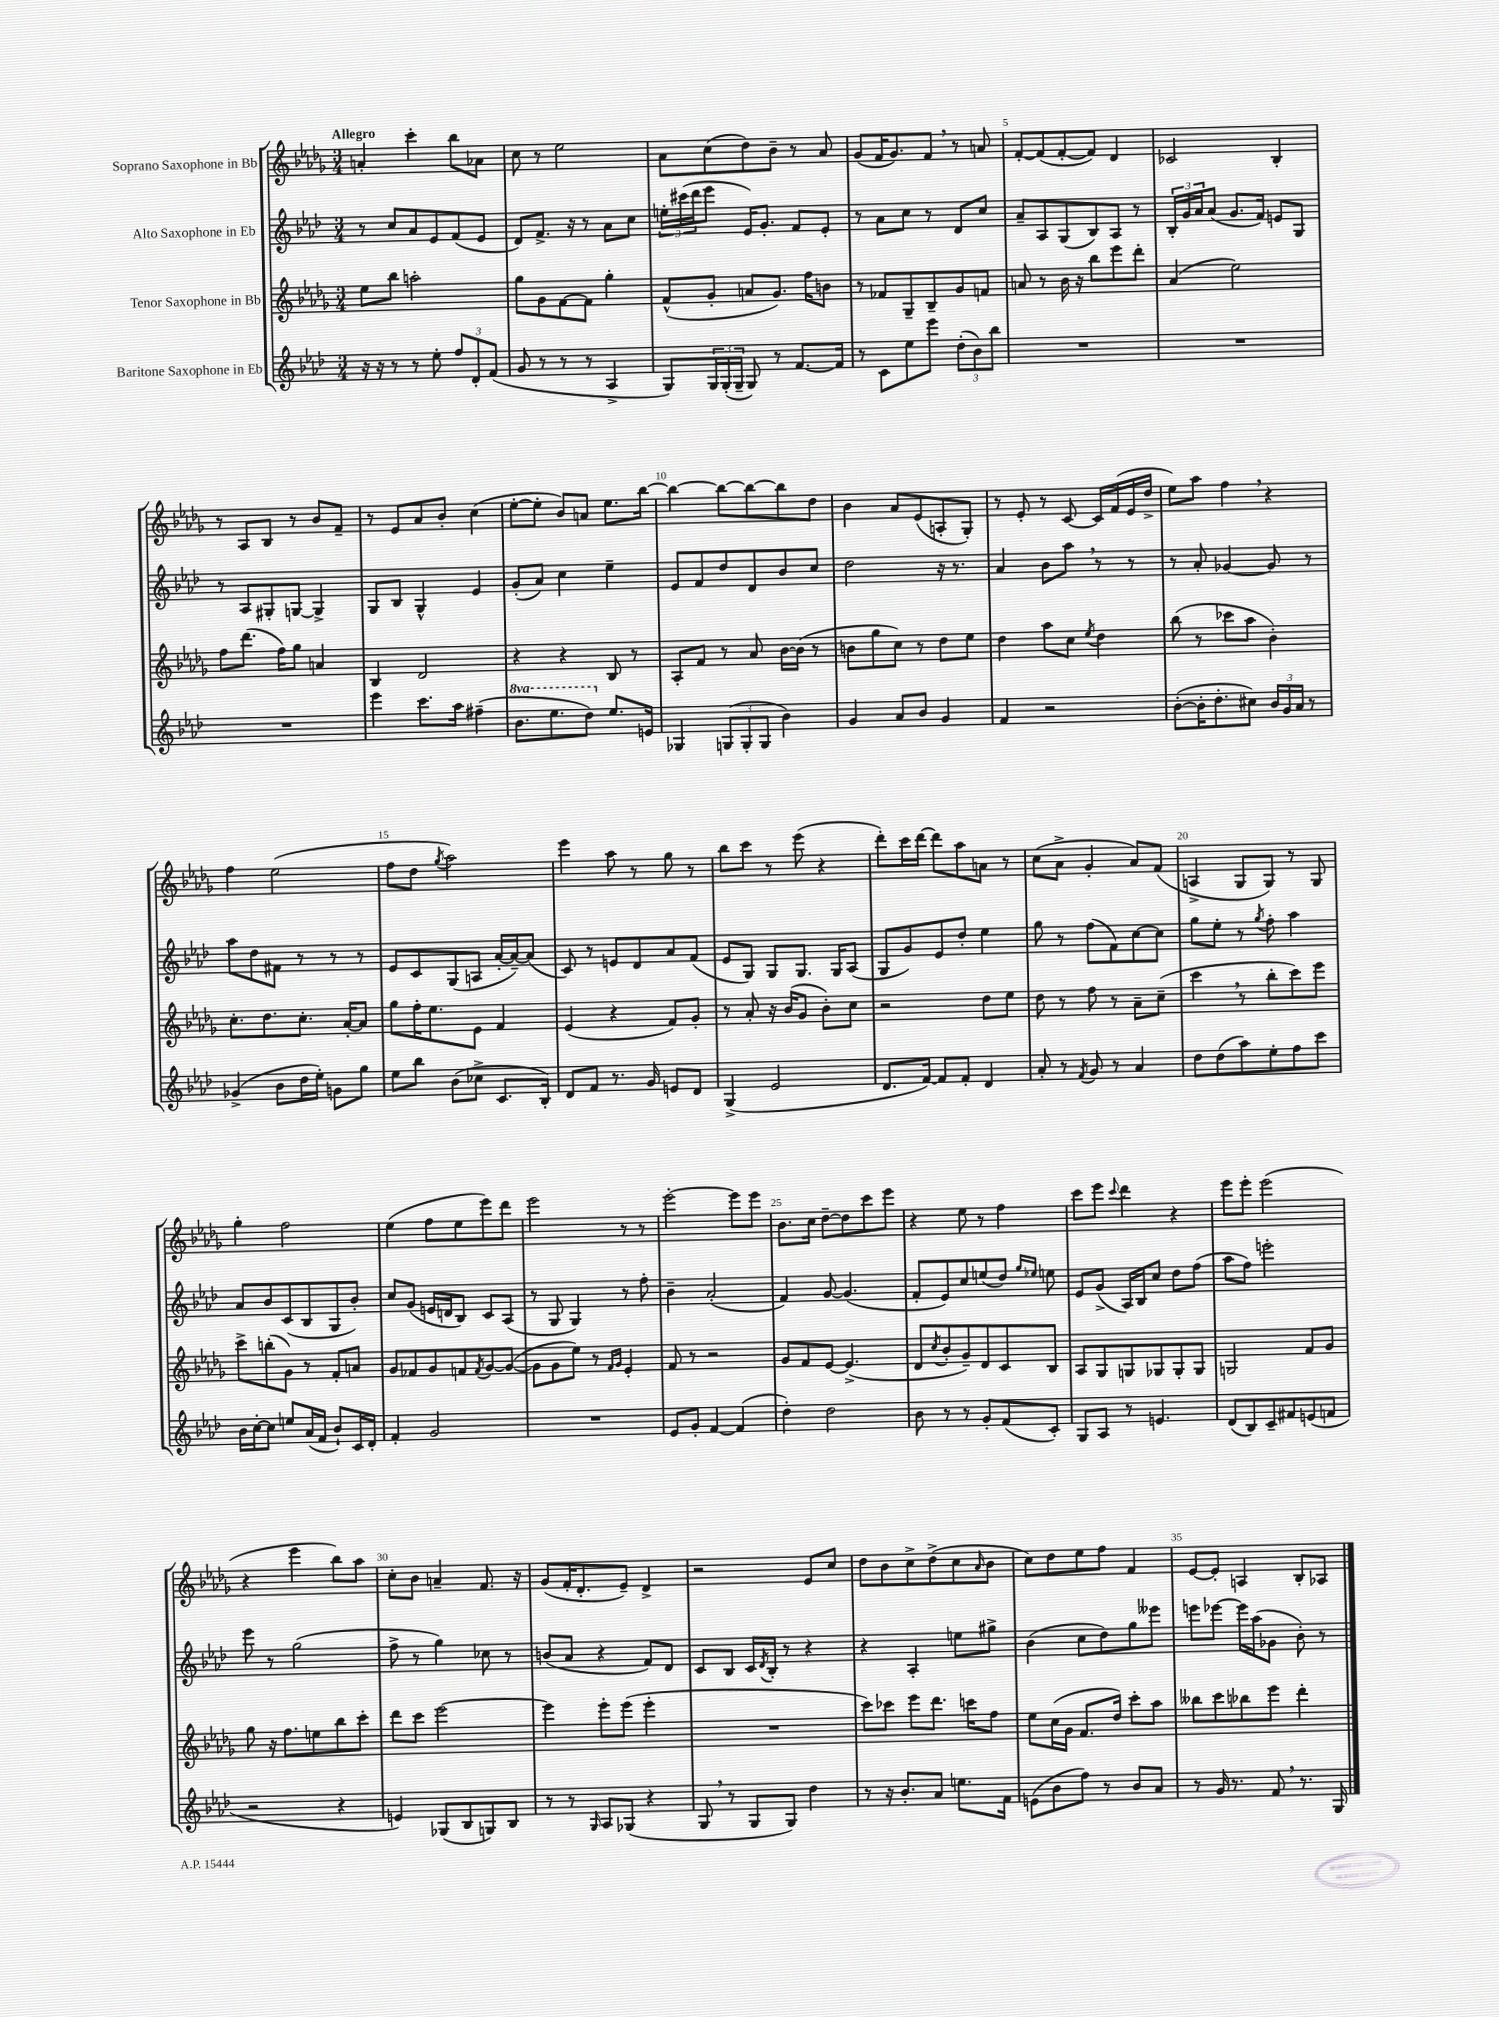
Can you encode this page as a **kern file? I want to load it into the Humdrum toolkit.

**kern	**kern	**kern	**kern
*part4	*part3	*part2	*part1
*staff4	*staff3	*staff2	*staff1
*I"Baritone Saxophone in Eb	*I"Tenor Saxophone in Bb	*I"Alto Saxophone in Eb	*I"Soprano Saxophone in Bb
*clefG2	*clefG2	*clefG2	*clefG2
*k[b-e-a-d-]	*k[b-e-a-d-g-]	*k[b-e-a-d-]	*k[b-e-a-d-g-]
*M3/4	*M3/4	*M3/4	*M3/4
=1	=1	=1	=1
!	!	!	!LO:TX:a:B:t=Allegro
16r	8ee-\L	8r	4an'/
16r	.	.	.
8r	8bb-\J	8cc/L	.
8r	2aan'\	8a-/	4ccc'\
8ee-'\	.	8e-/	.
12ff/L	.	(8f/	8bb-\L
12d-'/	.	.	.
.	.	8e-/J	8a-X\J
(12f/J	.	.	.
=2	=2	=2	=2
8g/	8gg-\L	8d-/L)	8cc\
8r	8g-\	8.f^/J	8r
8r	[8f\	.	2ee-\
.	.	16r	.
8r	8f\J]	8r	.
4A-^/	4gg-'\	8a-\L	.
.	.	8cc\J	.
=3	=3	=3	=3
8G/L)	(8f^^/L	24een'\LL	8a-\L
.	.	(24ccc#X\	.
.	.	24ddd-\J	.
24G/L	8g-'/J	8eee-\J	(8cc\
(24G'/	.	.	.
24G~/JJ	.	.	.
8G/)	8an/L	16e-/KL)	8dd-\)
.	.	8.g'/J	.
8r	8.g-/J)	.	8b-~\J
[8.f/L	.	8f/L	8r
.	16ff\KL	.	.
.	8bn\J	8e-'/J	8a-/
16f/Jk]	.	.	.
=4	=4	=4	=4
8r	8r	8r	(8g-/L
8c\L	8f-X/L	8a-\L	16f/K
.	.	.	8.g-/)
8ee-\	8G-~/	8cc\J	.
8eee-\J	8B-~/	8r	8f,/J
(12dd-'\L	8g-/	8d-/L	8r
12b-\)	.	.	.
.	8fn/J	8cc/J	8an/
12bb-\J	.	.	.
=5	=5	=5	=5
2.r	8an/	8a-~/L	[8f'/L
.	8r	8A-/	(8f/]
.	16b-\	(8G/	[8f'/
.	16r	.	.
.	8bb-\L	8B-/)	8f/J])
.	8eee-\	8A-/J	4d-/
.	8ddd-'\J	8r	.
=6	=6	=6	=6
2.r	(4a-/	24B-'/LL	2c-X/
.	.	24g/	.
.	.	24a-/J	.
.	.	(8a-/J	.
.	2ee-\)	8.g/L	.
.	.	16f/Jk)	.
.	.	8en/L	4B-'/
.	.	8G/J	.
!!LO:LB:g=z
=7	=7	=7	=7
2.r	8ff\L	8r	8r
.	(8.ddd-\J	8A-/L	8A-/L
.	.	8G#X'/	8B-/J
.	16ff\KL)	.	.
.	8gg-\J	[8Gn/J	8r
.	4an/	4G^/]	8b-/L
.	.	.	8f~/J
=8	=8	=8	=8
4eee-\	4B-/	8G/L	8r
.	.	8B-/J	8e-/L
8.ccc\L	2d-/	4G^^/	8a-/
.	.	.	8b-'/J
16aa-\Jk	.	.	.
(4ff#X~\	.	4e-/	(4cc\
=9	=9	=9	=9
*8va	*	*	*
8.bb-\L	4r	(8g'/L	[8ee-'\L
.	.	8a-/J)	8ee-'\J]
8.eee-\	.	.	.
.	4r	4cc\	8b-/L)
8ddd-\J)	.	.	8an/J
*X8va	*	*	*
8.ee-/L	8B-/	4ee-~\	8.ee-\L
.	8r	.	.
16en/Jk	.	.	[16bb-\Jk
=10	=10	=10	=10
4G-X/	8A-'/L	8e-/L	4bb-\_
.	8f/J	8f/	.
(12Gn/L	8r	8dd-/	8bb-\L_
12G'/	.	.	.
.	8a-/	8d-/	8bb-\_
12G/J	.	.	.
4b-\)	[16b-\LL	8b-/	8bb-\]
.	(16b-\JJ]	.	.
.	8r	8cc/J	8dd-\J
=11	=11	=11	=11
4g/	8bn\L	2dd-\	4b-\
.	8gg-\	.	.
8a-/L	8cc\J)	.	8a-/L
8b-/J	8r	.	(8e-/
4g/	8dd-\L	16r	8An'/
.	.	8.r	.
.	8ee-\J	.	8G-'/J)
=12	=12	=12	=12
4f/	4dd-\	4a-/	8r
.	.	.	8e-'/
2r	8aa-\L	8b-\L	8r
.	8cc\J	8aa-,\J	[8c/
.	8qee-/	.	.
.	4dd-\	8r	16c/LL]
.	.	.	(16f/
.	.	8r	16e-/
.	.	.	16dd-^/JJ
=13	=13	=13	=13
([8b-'\L	(8bb-\	8r	8ee-\L)
16b-'\K]	8r	8a-'/	8aa-\J
8.dd-'\	.	.	.
.	8ccc-X\L	[4g-X/	4ff,\
8cc#X\J)	8aa-\J	.	.
24b-/LL	4b-'\)	8g-/]	4r
24g/	.	.	.
24a-/JJ	.	.	.
8r	.	8r	.
!!LO:LB:g=z
=14	=14	=14	=14
(4g-X^/	8.cc'\L	8aa-\L	4ff\
.	.	8dd-\	.
.	8.dd-\	.	.
8b-\L	.	8f#X\J	(2ee-\
16dd-\L	8.cc'\J	8r	.
16ee-'\JJ)	.	.	.
8gn\L	.	8r	.
.	[16a-'/KL	.	.
8gg\J	8a-/J]	8r	.
=15	=15	=15	=15
8ee-\L	8gg-\L	8e-/L	8ff\L
8bb-\J	16ff'\K	8c/	8dd-\J
.	8.ee-\	.	.
.	.	.	8qgg-/
(8b-\L	.	(8G/	2aa-\)
8cc-X^\J	8e-\J	8An/J	.
8.c/L	4f/	[16a-'/LL	.
.	.	16a-~/J_)	.
.	.	(8a-/J]	.
16B-'/Jk)	.	.	.
=16	=16	=16	=16
8d-/L	(4e-/	8c/)	4eee-\
8f/J	.	8r	.
8.r	4r	8en/L	8aa-\
.	.	8d-/	8r
16g/	.	.	.
8en/L	8f/L)	8a-/	8gg-\
8d-/J	8g-'/J	(8f/J	8r
=17	=17	=17	=17
(4G^/	8r	8e-/L	8bb-\L
.	8a-'/	8G/J)	8ccc\J
2e-/	16r	8G/L	8r
.	(16b-/KL	.	.
.	8g-/J	8.G/J	(8eee-\
.	8b-'\L)	.	4r
.	.	16G/KL	.
.	8cc\J	(8A-/J	.
=18	=18	=18	=18
8.d-/L	2r	8G/L	8ddd-'\L)
.	.	8g/)	16ccc\L
[16f/Jk)	.	.	[16ddd-\JJ
8f/L]	.	8e-/	8ddd-\L]
8f'/J	.	8dd-'/J	8aa-\
4d-/	8dd-\L	4ee-\	8an\J
.	8ee-\J	.	8r
=19	=19	=19	=19
8a-'/	8dd-\	8gg\	(8cc\L
8r	8r	8r	8a-^\J
8qf/	.	.	.
8g/	8ff\	(8ff\L	4g-'/
8r	8r	8f\)	.
4a-/	8a-~\L	[8cc\	8a-/L)
.	(8cc~\J	8cc\J]	(8f/J
=20	=20	=20	=20
8dd-\L	4ccc,\	8gg\L	4An^/
(8dd-\	.	8ee-'\J	.
8aa-\)	8r	8r	8G-/L
.	.	8qgg/	.
8ee-'\	8bb-'\L	8ff'\	8G-/J)
8ff\	8ccc\)	4aa-\	8r
8ccc\J	8eee-\J	.	8G-/
!!LO:LB:g=z
=21	=21	=21	=21
16b-\LL	8ccc^\L	8a-/L	4gg-'\
[16cc'\J	.	.	.
8cc\J]	(8bbn'\	8b-/	.
8een/L	8g-\J)	(8c/	2ff\
(16a-/L	8r	8B-/	.
16f/JJ	.	.	.
8b-`/L)	8f'/L	8G/	.
16c/L	8an/J	8b-'/J)	.
16d-'/JJ	.	.	.
=22	=22	=22	=22
4f'/	8g-/L	8cc/L	(4ee-\
.	8f-X/	(8g/J	.
2g/	8g-/	16en/LL	8ff\L
.	.	16dn/J	.
.	8fn/	8B-/J)	8ee-\
.	8qf/	.	.
.	[8g-/	8c/L	8eee-\)
.	(8g-/J_	(8A-/J	8ddd-\J
=23	=23	=23	=23
2.r	8g-\L]	8r	2eee-\
.	8g-\	8G/	.
.	8ee-\J)	4G/)	.
.	8r	.	.
.	16qqf/LL	.	.
.	16qqg-/JJ	.	.
.	4e-'/	8r	8r
.	.	8ff'\	8r
=24	=24	=24	=24
8e-/L	8f/	4b-~\	[2eee-'\
8g'/J	8r	.	.
[4f/	2r	(2a-'/	.
(4f/]	.	.	8eee-\L]
.	.	.	8eee-\J
=25	=25	=25	=25
4dd-'\)	8g-/L	4f/)	8.b-\L
.	8f/	.	.
.	.	.	16cc\Jk
2dd-\	[8e-/J	[8g/	[8dd-~\L
.	(4.e-^/]	(4.g/]	8dd-\]
.	.	.	8ccc\
.	.	.	8eee-\J
=26	=26	=26	=26
8b-\	8d-/L	8f'/L	4r
.	8qcc/	.	.
8r	8b-'/	8e-/)	.
8r	8g-~/)	8cc/	8ee-\
8g'/L	8d-/	(8een/	8r
(8f/	8c/	8dd-/J)	4ff\
.	.	16qqgg/LL	.
.	.	16qqee-X/JJ	.
8c'/J)	8B-/J	8een\	.
=27	=27	=27	=27
8G/L	8A-/L	8e-/L	8ccc\L
8A-/J	8G-/	(8g^/J	8eee-\J
.	.	.	8qqccc/
8r	8Gn/	16A-/LL)	4ddd-\
.	.	16B-/J	.
4.en/	8G-X/	8cc/J	.
.	8G-'/	8dd-\L	4r
.	8G-/J	(8ff\J	.
=28	=28	=28	=28
(8d-/L	2Gn/	8aa-\L	8eee-\L
8B-/)	.	8ff\J)	8eee-'\J
8c~/	.	2eeen'\	(2eee-\
8f#X/	.	.	.
(8en/	8f/L	.	.
8fn/J	8g-/J	.	.
!!LO:LB:g=z
=29	=29	=29	=29
2r	8gg-\	8eee-\	4r
.	16r	8r	.
.	8.ff\L	.	.
.	.	(2gg\	4eee-\
.	8een\	.	.
4r	8bb-\	.	8bb-\L)
.	8ccc'\J	.	8aa-\J
=30	=30	=30	=30
4en/)	8ddd-\L	8ff^\	8cc'\L
.	8ccc\J	8r	8b-\J
(8G-X/L	[2eee-\	4gg\)	4an~/
8B-/	.	.	.
8Gn/)	.	8cc-X\	8.f/
8B-/J	.	8r	.
.	.	.	16r
=31	=31	=31	=31
8r	4eee-\]	(8bn/L	(8g-/L
8r	.	8a-/J	16f'/K
.	.	.	8.d-'/
16qqG/	.	.	.
8A-/L	8eee-'\L	4r	.
(8G-X/J	(8eee-\J	.	8e-~/J)
4r	4eee-'\	8f/L)	4d-^/
.	.	8d-/J	.
=32	=32	=32	=32
8G,/	2.r	8c/L	2r
8r	.	8B-/J	.
8G/L	.	16c/LL	.
.	.	8qd-/	.
.	.	16B-'/JJ	.
8G/J)	.	8r	.
4dd-\	.	4r	8e-/L
.	.	.	8cc/J
=33	=33	=33	=33
8r	8ccc\L)	4r	8dd-\L
16r	8ccc-X\J	.	8b-\
8.b-'/L	.	.	.
.	8eee-\L	4A-'/	8cc^\
8a-/J	8.ddd-\J	.	(8dd-^\
8.een\L	.	8een\L	8cc\
.	16cccn\KL	.	.
.	.	.	16qqa-/
.	8ff\J	8gg#X^\J	8b-\J
16f\Jk	.	.	.
=34	=34	=34	=34
(8en\L	8ee-\L	(4b-\	8cc\L)
8b-\	(16cc\L	.	8dd-\
.	16g-\JJ	.	.
8ff\J)	8.f/L	8cc\L	8ee-\
8r	.	8dd-\)	8ff\J
.	16dd-/Jk)	.	.
8b-/L	8ccc'\L	8gg\	4f/
8a-/J	8aa-\J	8eee--X\J	.
=35	=35	=35	=35
8r	8bb--X\L	8eeen\L	[8e-/L
16g/	8ccc\	[8eee-X\J	8e-'/J]
8.r	.	.	.
.	8bb-X\	16eee-\LL]	4An/
.	.	(16aa-\J	.
8f,/	8eee-\J	8g-X\J	.
8.r	4ddd-'\	8b-'\)	8B-'/L
.	.	8r	8A-X/J
16G/	.	.	.
==	==	==	==
*-	*-	*-	*-
